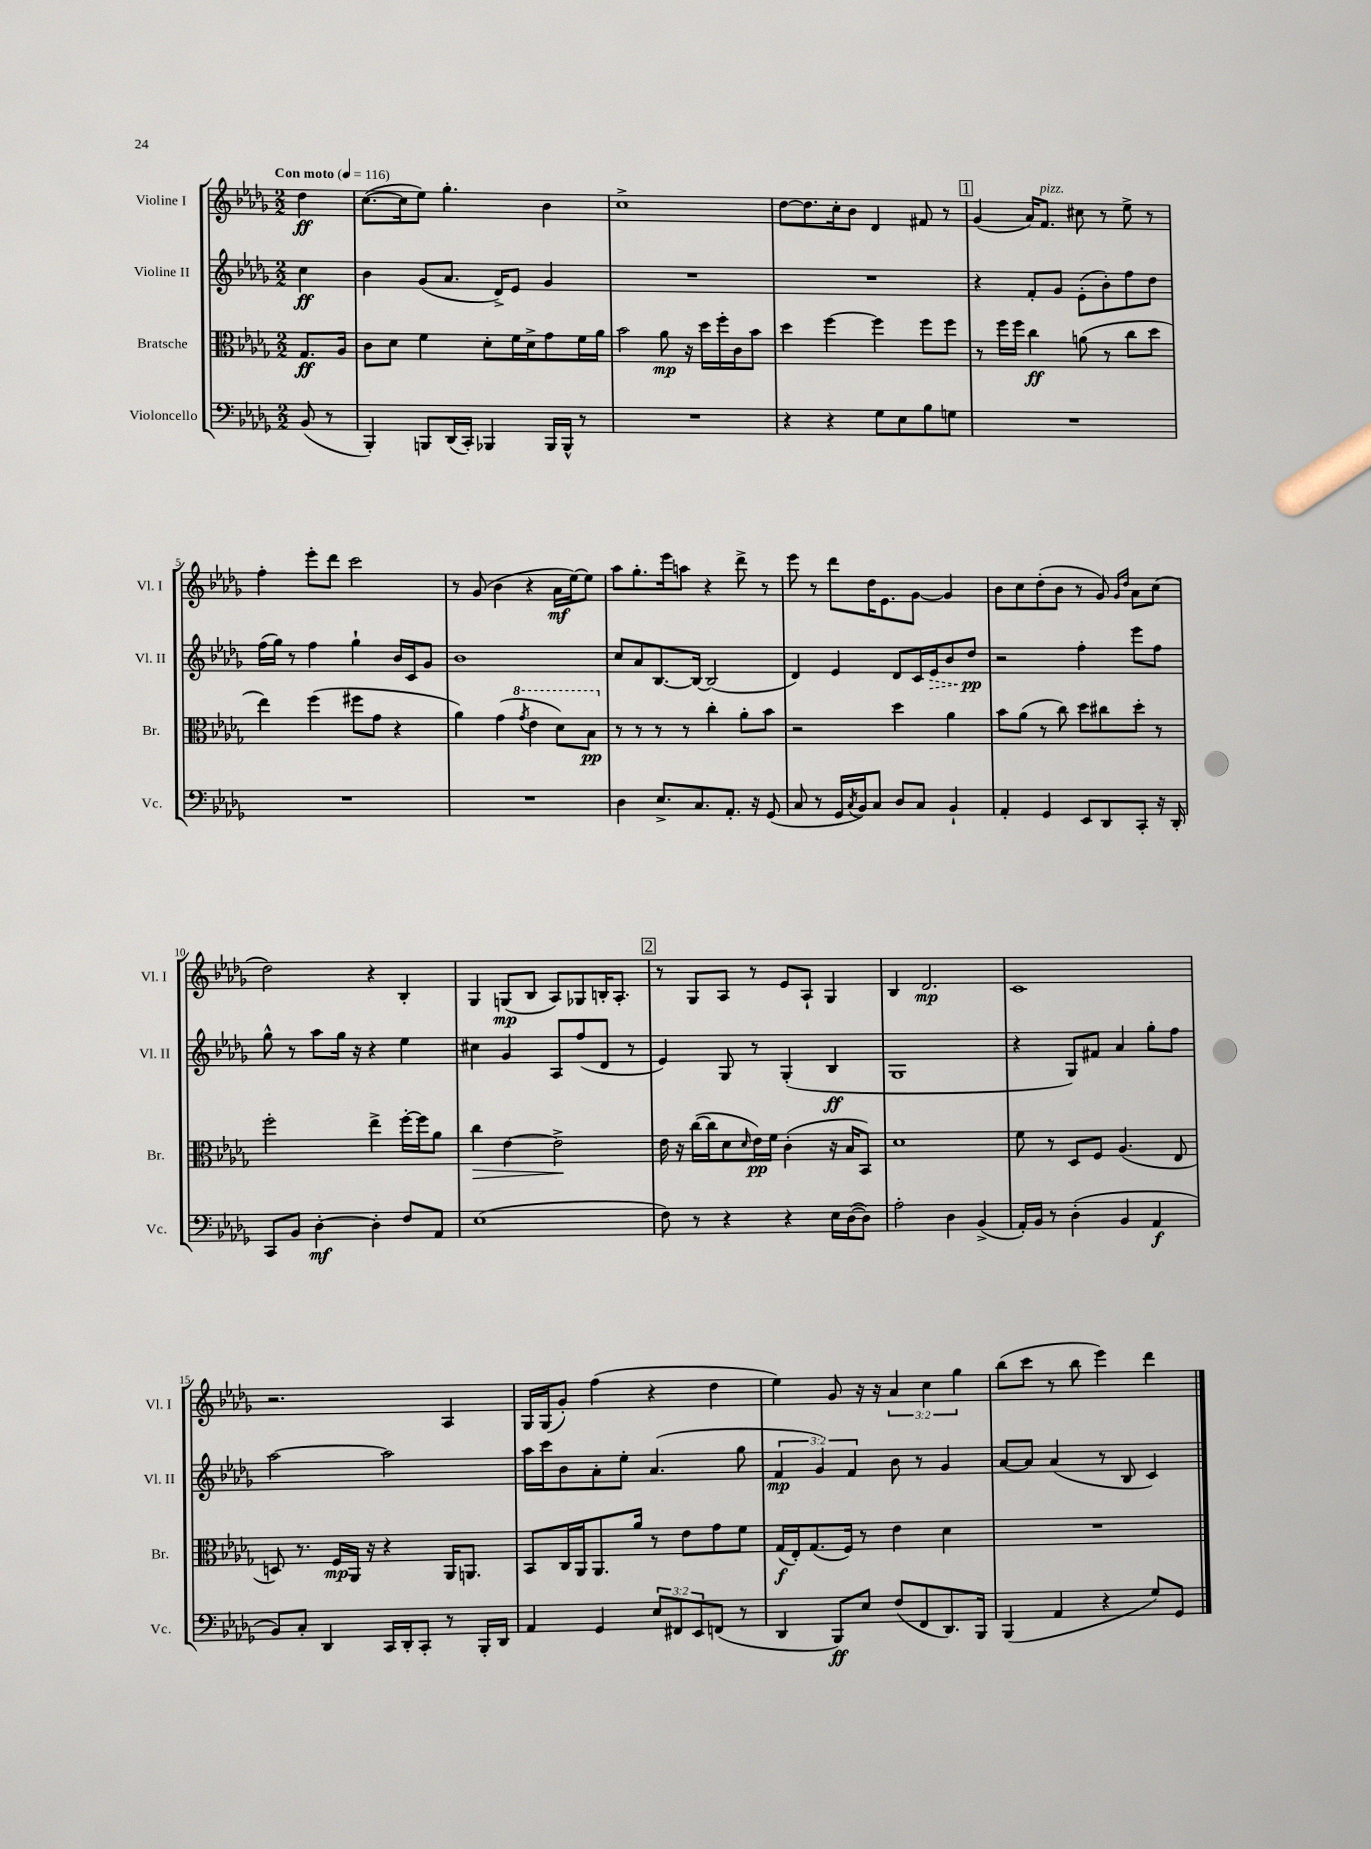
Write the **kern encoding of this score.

**kern	**kern	**kern	**kern
*staff4	*staff3	*staff2	*staff1
*clefF4	*clefC3	*clefG2	*clefG2
*k[b-e-a-d-g-]	*k[b-e-a-d-g-]	*k[b-e-a-d-g-]	*k[b-e-a-d-g-]
*M2/2	*M2/2	*M2/2	*M2/2
*MM116	*MM116	*MM116	*MM116
(8BB-/	8.G-/L	4cc\	4dd-\
8r	.	.	.
.	16A-/Jk	.	.
=	=	=	=
4BBB-'/)	8c\L	4b-\	([8.cc\L
.	8d-\J	.	.
.	.	.	16cc\]k
8BBB/L	4f\	(8g-/L	8ee-\J)
(16DD-/L	.	8.a-/J	4.gg-'\
16CC'/JJ)	.	.	.
4BBB-/	8d-'\L	.	.
.	.	16d-^/LK)	.
.	16f\L	8e-/J	.
.	16d-^\J	.	.
16BBB-/LL	8g-\	4g-/	4b-\
16BBB-^^/JJ	.	.	.
8r	16f\L	.	.
.	16a-\JJ	.	.
=	=	=	=
1r	2b-\	1r	1cc^
.	8a-\	.	.
.	16r	.	.
.	16dd-\LL	.	.
.	16ff'\	.	.
.	16c\J	.	.
.	8b-\J	.	.
=	=	=	=
4r	4dd-\	1r	[8dd-\L
.	.	.	8.dd-\]
4r	[4ff\	.	.
.	.	.	16cc'\k
.	.	.	8b-\J
8G-\L	4ff\]	.	4d-/
8E-\	.	.	.
8B-\	8ff\L	.	8f#/
8G\J	8ff\J	.	8r
=	=	=	=
1r	8r	4r	(4g-/
.	16ff\LL	.	.
.	16ff\JJ	.	.
.	4cc\	8f'/L	16a-/LK)
.	.	.	8.f/J
.	.	8g-/J	.
.	(8a\	(8e-'\L	8cc#\
.	8r	8b-'\)	8r
.	8cc\L	8ff\	8ee-^\
.	8dd-\J	8dd-\J	8r
=	=	=	=
1r	4ee-\)	(16ff\LL	4ff'\
.	.	16gg-\JJ)	.
.	.	8r	.
.	(4ff\	4ff\	8eee-'\L
.	.	.	8ddd-\J
.	8ff#\L	4gg-`\	2ccc\
.	8g-\J	.	.
.	4r	16b-/LL	.
.	.	16c/J	.
.	.	8g-/J	.
=	=	=	=
1r	4a-\)	1b-	8r
.	.	.	(8g-/
.	(4g-\	.	4b-\
.	8qgg-/	.	.
.	4ee-\	.	4r
.	8dd-\L)	.	16a-\LL
.	.	.	[16ee-\J)
.	8b-\J	.	8ee-\]J
=	=	=	=
4D-\	8r	8cc/L	8aa-\L
.	8r	8a-/	8.gg-'\
8.E-^/L	8r	[8.B-/	.
.	.	.	16eee-\k
.	8r	.	8aa\J
8.C/	.	16B-/_Jk	.
.	4cc'\	(2B-/]	4r
8.AA-'/J	.	.	.
.	8a-'\L	.	8ddd-^\
16r	.	.	.
(8GG-/	8b-\J	.	8r
=	=	=	=
8C/	2r	4d-/)	8eee-\
8r	.	.	8r
16GG-/LL	.	4e-/	8ddd-\L
8qC/	.	.	.
16BB-/J)	.	.	.
8C/J	.	.	16dd-\K
.	.	.	8.e-\
8D-/L	4dd-\	8d-/L	.
8C/J	.	16c/L	[8g-\J
.	.	16e-/J	.
4BB-`/	4a-\	8b-/	4g-/]
.	.	8dd-/J	.
=	=	=	=
4AA-'/	8b-\L	2r	8b-\L
.	(8a-\J	.	8cc\
4GG-/	8r	.	(8dd-'\
.	8cc\)	.	8b-\J
8EE-/L	8dd-\L	4ff'\	8r
8DD-/	8cc#\	.	8g-/)
.	.	.	16qqg-/LL
.	.	.	16qqdd-/JJ
8CC'/J	8dd-'\J	8eee-\L	8a-\L
16r	8r	8ff\J	(8cc\J
16DD-'/	.	.	.
=	=	=	=
8CC/L	2ff'\	8gg-^^\	2dd-\)
8BB-/J	.	8r	.
[4D-'\	.	8aa-\L	.
.	.	16gg-\Jk	.
.	.	16r	.
4D-'\]	4ee-^\	4r	4r
8F/L	[16ff'\LL	4ee-\	4B-'/
.	16ff\]J	.	.
8AA-/J	8a-\J	.	.
=	=	=	=
(1E-	4cc\	4cc#\	4G-/
.	[4e-\	4g-/	(8G/L
.	.	.	8B-/J
.	2e-^\]	8A-/L	8A-/L)
.	.	(8ff/	8G-/
.	.	8d-/J	16B'/K
.	.	.	8.A-'/J
.	.	8r	.
=	=	=	=
8F\)	16e-\	4e-/)	8r
.	16r	.	.
8r	([16cc\LL	.	8G-/L
.	16cc\]J	.	.
4r	8d-\	8G-/	8A-/J
.	16qqd-/	.	.
.	16e-\L)	8r	8r
.	16f\JJ	.	.
4r	(4c'\	(4G-'/	8e-/L
.	.	.	8A-`/J
16E-\LL	16r	4B-/	4G-/
([16D-\J	16B-/LK	.	.
8D-\]J)	8BB-/J)	.	.
=	=	=	=
2A-'\	1d-	1G-	4B-/
.	.	.	2.d-/
4D-\	.	.	.
(4BB-^/	.	.	.
=	=	=	=
16AA-'/LL)	8f\	4r	1c
16BB-/JJ	.	.	.
8r	8r	.	.
(4D-'\	8D-/L	8G-/L)	.
.	8F/J	8f#/J	.
4BB-/	(4.A-/	4a-/	.
4AA-/	.	8gg-'\L	.
.	8E-/	8ff\J	.
=	=	=	=
8BB-/L)	8D/)	[2aa-\	2.r
8C'/J	8.r	.	.
4DD-/	.	.	.
.	16F/LL	.	.
.	16AA-/JJ	.	.
.	16r	.	.
16CC/LL	4r	2aa-\]	.
16DD-'/J	.	.	.
8CC'/J	.	.	.
8r	16AA-/LK	.	4A-/
.	8.AA/J	.	.
16BBB-'/LL	.	.	.
16DD-/JJ	.	.	.
=	=	=	=
4AA-/	8BB-/L	16aa-\LL	16G-/LL
.	.	16ccc\J	(16G-/J
.	16C/L	8b-\	8g-'/J)
.	16AA-/J	.	.
4GG-/	8.AA-/	8a-'\	(4ff\
.	.	8ee-'\J	.
.	16a-/Jk	.	.
12E-/L	8r	(4.a-/	4r
12FF#/	.	.	.
.	8e-\L	.	.
12EE-/	.	.	.
(8FF/J	8g-\	.	4dd-\
8r	8f\J	8gg-\	.
=	=	=	=
4DD-/	(16G-/LL	6f/	4ee-\)
.	16E-'/J)	.	.
.	(8.G-/	.	.
.	.	6g-/)	.
8BBB-/L)	.	.	8g-/
.	16F/Jk)	.	.
.	.	6f/	.
8E-/J	8r	.	16r
.	.	.	16r
(8F/L	4e-\	8b-\	6a-/
8FF/	.	8r	.
.	.	.	6cc\
8.DD-/)	4d-\	4g-/	.
.	.	.	6gg-\
16BBB-/Jk	.	.	.
=	=	=	=
(4BBB-/	1r	[8a-/L	(8bb-\L
.	.	8a-/]J	8ccc\J
4AA-/	.	(4a-/	8r
.	.	.	8bb-\
4r	.	8r	4eee-\)
.	.	8B-/	.
8G-/L)	.	4c/)	4ddd-\
8GG-/J	.	.	.
==	==	==	==
*-	*-	*-	*-
